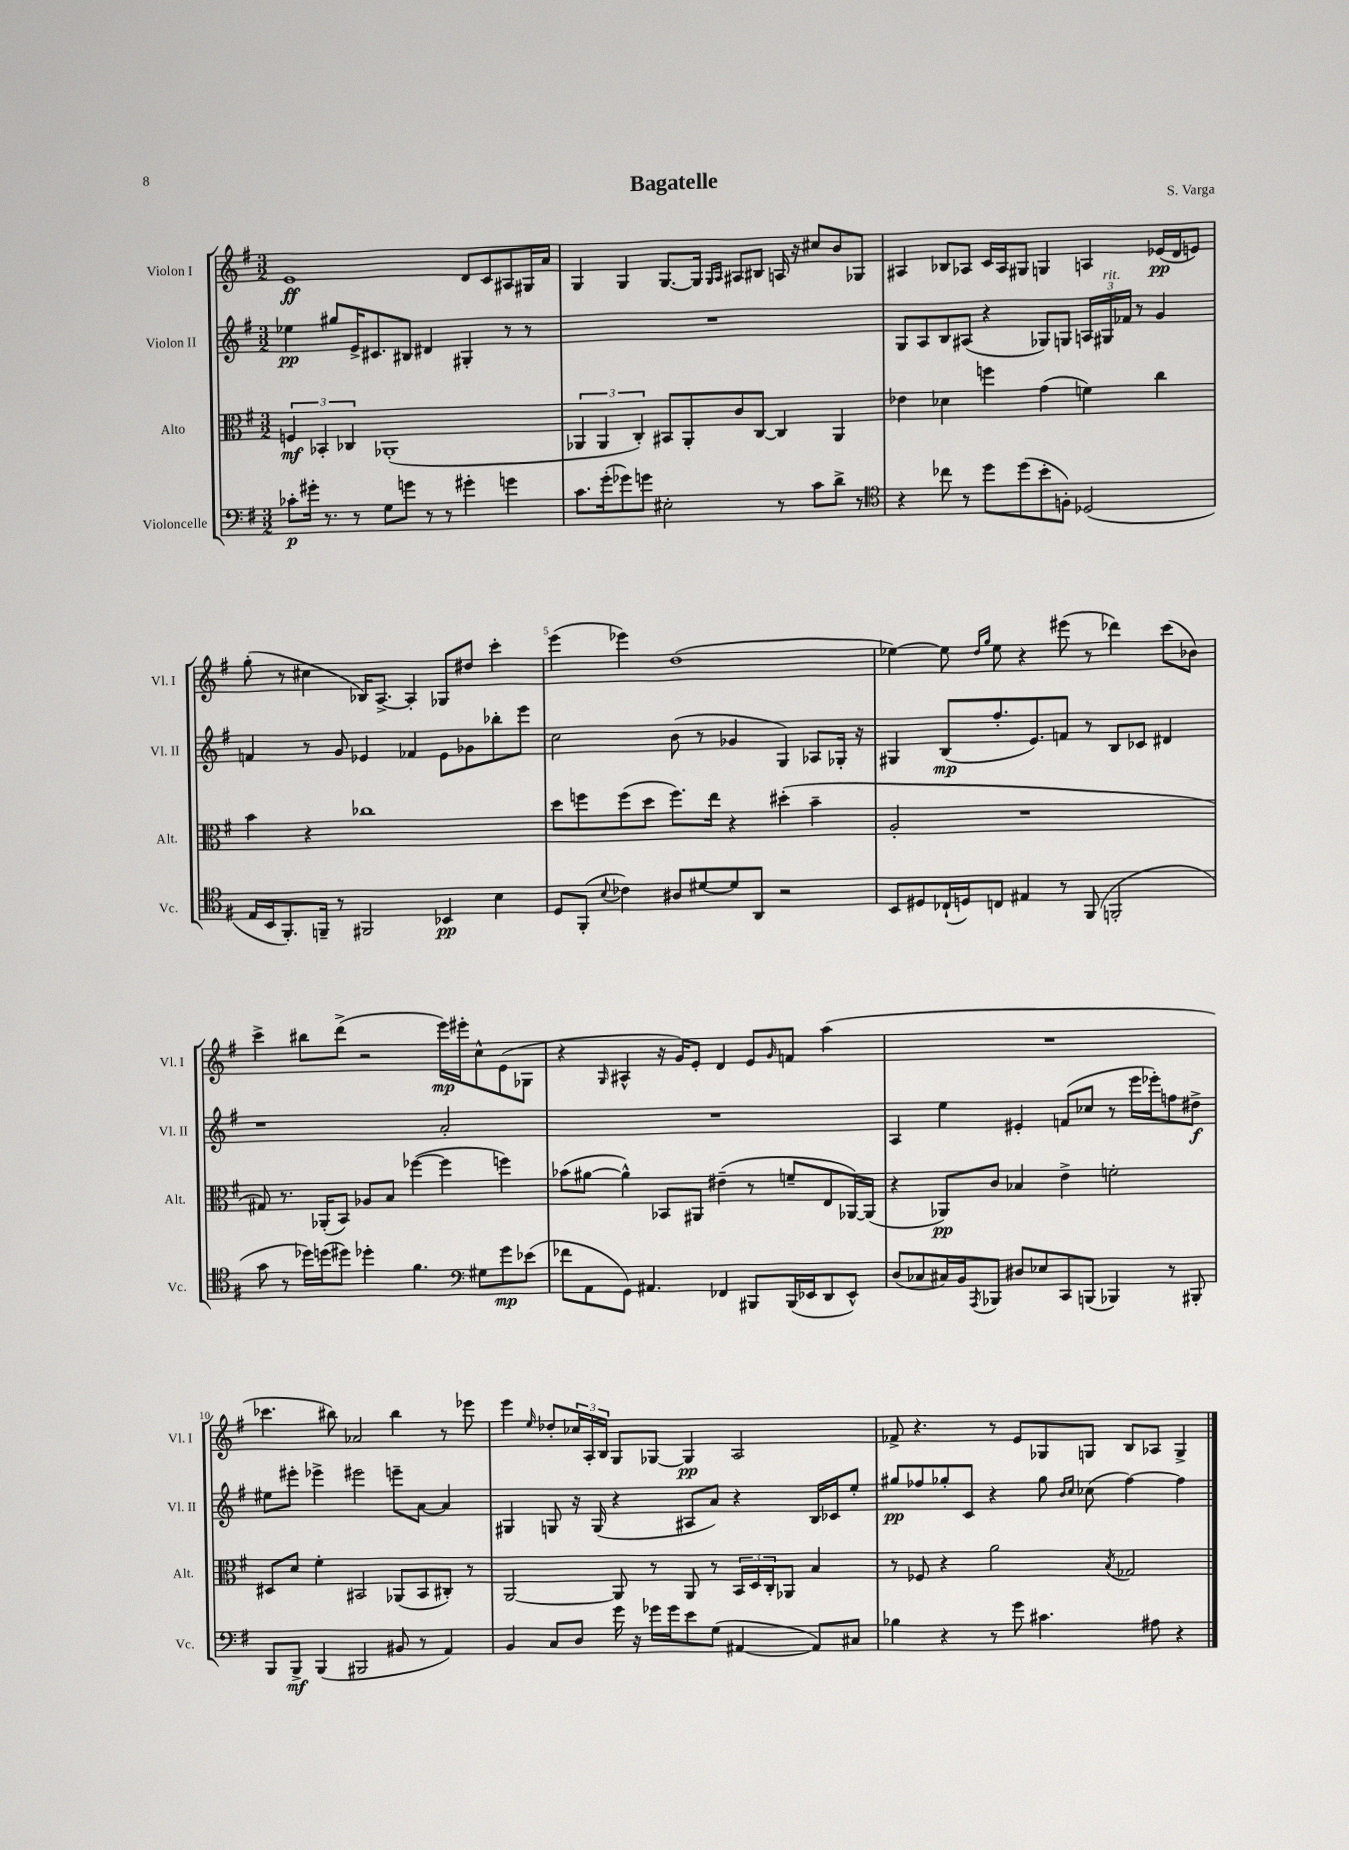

**kern	**kern	**kern	**kern
*staff4	*staff3	*staff2	*staff1
*clefF4	*clefC3	*clefG2	*clefG2
*k[f#]	*k[f#]	*k[f#]	*k[f#]
*M3/2	*M3/2	*M3/2	*M3/2
8c-'	6F	4ee-	1e
16g#'	.	.	.
.	6BB-'	.	.
8.r	.	.	.
.	.	8gg#	.
.	6C-	.	.
8r	.	16e^	.
.	.	8.c#	.
8G	(1AA-'	.	.
8g	.	8B#	.
8r	.	4d#	.
8r	.	.	.
4g#'	.	4G#'	8d
.	.	.	8c
4g	.	8r	8A#
.	.	8r	16G#
.	.	.	16a
=	=	=	=
8.c	6AA-	1.r	4G
.	6AA-	.	.
(16g'	.	.	.
8g-)	.	.	4G
.	6C')	.	.
8g	.	.	.
2E#'	8BB#	.	[8.G
.	8AA-'	.	.
.	.	.	16G]
.	.	.	16qqG
.	.	.	16qqA
.	8c	.	8A#
.	[8C	.	8B#
8r	4C]	.	16A
.	.	.	16r
8c	.	.	8cc#
8d^	4AA-	.	8b
8r	.	.	8G-
=	=	=	=
*clefC4	*	*	*
4r	4e-	8G	4A#
.	.	8A	.
8cc-	4d-	8B	8B-
8r	.	(8A#	8A-
8dd	4ff	4r	16c
.	.	.	16A-
(8dd	.	.	8G#
8b'	(4g	8G-)	4G
8F')	.	8G	.
(2D-	4f)	24A	4A
.	.	24G#	.
.	.	24f-	.
.	.	8r	.
.	4cc	4g	(16e-
.	.	.	16d
.	.	.	8e)
=	=	=	=
16E	4b	4f	(8gg'
16BB	.	.	.
8.FF#')	.	.	8r
.	4r	8r	4cc#
16FF~	.	.	.
8r	.	8g	.
2FF#	1cc-	4e-	16B-)
.	.	.	[8.A^
.	.	4f-	4A']
4BB-	.	8e-	8G-
.	.	8g-	8dd#
4B	.	8bb-'	4ccc'
.	.	8eee	.
=	=	=	=
8D	8dd	2cc	(4eee
(8FF#'	8ff	.	.
8qqB	.	.	.
4c-)	(8ff	.	4eee-)
.	8dd	.	.
8A#	8.ff)	(8b	(1dd
[8d#	.	8r	.
.	16ee	.	.
8d#]	4r	4g-	.
8AA	.	.	.
2r	(4dd#'	4G)	.
.	4b~	8A-	.
.	.	16G-'	.
.	.	16r	.
=	=	=	=
8BB	2A'	4G#	[4ee-)
8D#	.	.	.
(16C-`	.	(8B	8ee-]
16D)	.	.	.
.	.	.	16qqdd
.	.	.	16qqgg
8C	.	8.ff#'	8ee-
4E#	1r	.	4r
.	.	8.e)	.
8r	.	8f	(8eee#
(8FF#	.	8r	8r
2FF'	.	8B	4ddd-)
.	.	8c-	.
.	.	4d#	(8ccc
.	.	.	8b-)
=	=	=	=
8g	8G#)	1r	4ccc^
8r	8.r	.	.
16dd-)	.	.	8bb#
(16dd	(16AA-'	.	.
8dd#)	8BB)	.	(8ddd^
4dd-'	8A-	.	2r
.	8B	.	.
4.f#	([4ff-	.	.
.	4ff-]	2a'	16eee)
.	.	.	16eee#'
*clefF4	*	*	*
8G#	.	.	8cc^^
8g	4ff)	.	(8e
(8e-	.	.	8G-
=	=	=	=
8f-	(8b-	1.r	4r
8AA	[8a#	.	.
.	.	.	16qqG
8GG)	4a#^^])	.	4A#^^
4.AA#	.	.	.
.	8BB-	.	16r
.	.	.	16g)
.	8AA#	.	8e'
4FF-	(4e#~	.	4d
8BBB#	8r	.	8e
.	.	.	16qqg
(16BBB#	8f~	.	8f
16EE-	.	.	.
8DD	8E	.	(4aa
8EE-^^)	[16AA-)	.	.
.	(16AA-]	.	.
=	=	=	=
(8D	4r	4A	1.r
8C-	.	.	.
16C#)	8AA-)	4ee	.
16BB	.	.	.
8qAAA	.	.	.
8BBB-	8c	.	.
8D#	4B-	4e#'	.
8E-	.	.	.
8CC	4e^	(8f	.
(8BBB	.	8cc-	.
4BBB-)	2f'	8r	.
.	.	16eee	.
.	.	16eee-')	.
8r	.	8ff	.
8BBB#'	.	8dd#^	.
=	=	=	=
8BBB	8D#	8ee#	4.ccc-
8BBB^	8d	8eee#'	.
(4BBB	4f#'	4eee-^	.
.	.	.	8bb#)
2BBB#	2BB#	2eee#	2a-
8BB#	(8AA-	8eee~	4bb#
8r	8BB#	[8a	.
4AA)	8C#')	4a]	8r
.	8r	.	8eee-
=	=	=	=
4BB	[2AA	4G#	4eee
.	.	.	16qqee
8C	.	8G	8dd-'
8D	.	16r	24cc-
.	.	.	24A'
.	.	(16G	.
.	.	.	24B
16g	8AA]	4r	8G
16r	.	.	.
16g-	8r	.	[8G-
16g-	.	.	.
8e	8AA	8A#	4G-]
(8G	8r	8a)	.
[4AA#	24BB	4r	2A
.	24D	.	.
.	24C'	.	.
.	8AA-	.	.
8AA#])	4B	16B	.
.	.	16c-	.
8C#	.	8ee'	.
=	=	=	=
4B-	8r	8gg#	8f-^
.	8F-	8ff-	4.r
4r	4r	8gg-'	.
.	.	8c	.
8r	2a	4r	8r
8g	.	.	8e
4.c#	.	8gg-	8G-
.	.	16qqb	.
.	.	16qqcc	.
.	.	(8cc-	8G
.	8qB	.	.
.	2G-	[4ff-)	8B
8A#	.	.	8A-
4r	.	4ff-]	4G^
==	==	==	==
*-	*-	*-	*-
